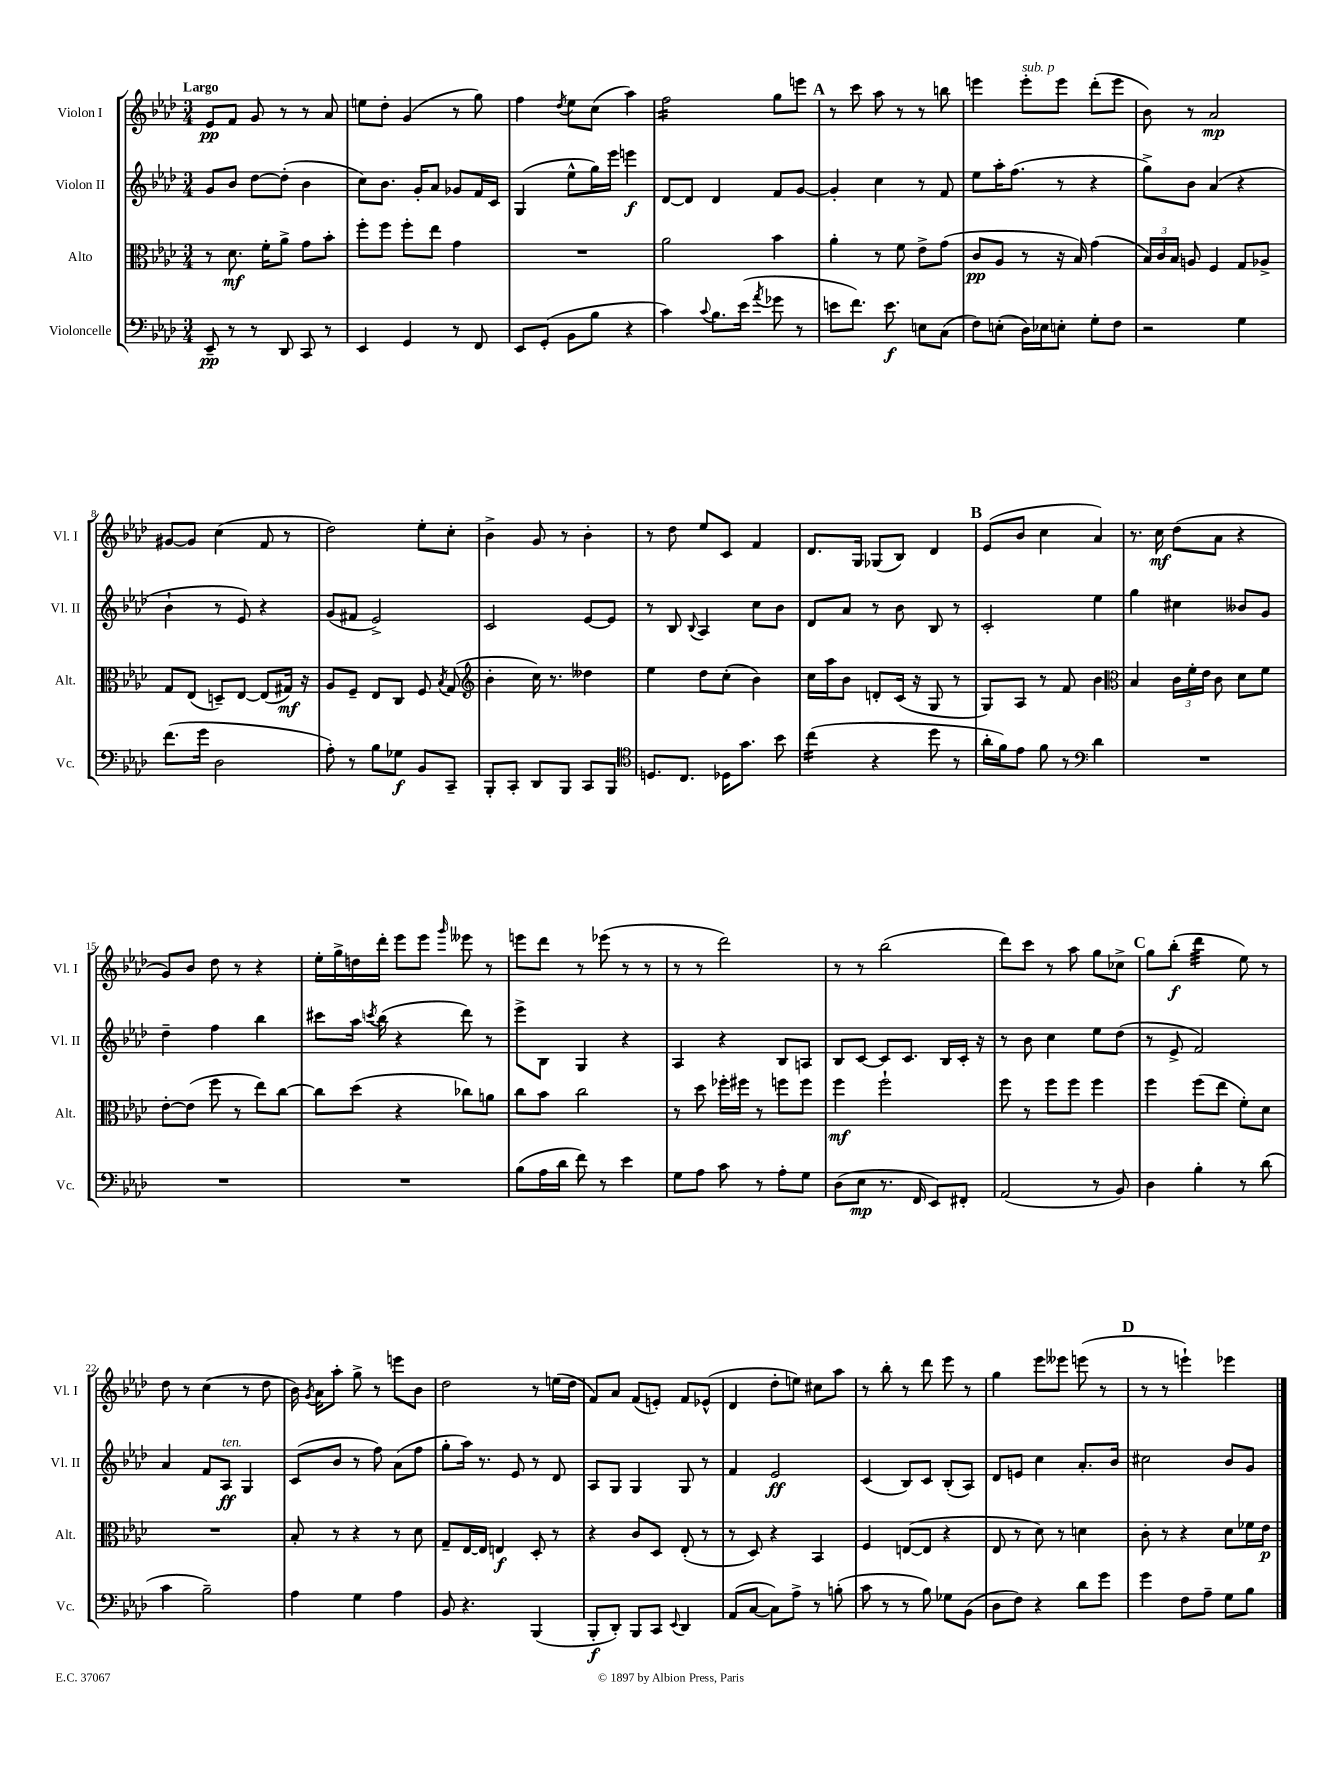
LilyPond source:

<<
\new StaffGroup <<
\new Staff = "s0" \with { instrumentName = "Violon I" shortInstrumentName = "Vl. I" } {
    \clef treble \key aes \major \numericTimeSignature \time 3/4 \tempo "Largo"
    \autoBeamOff ees'8[\pp f'8] g'8 r8 r8 aes'8 |
    e''8[ des''8]-. g'4( r8 g''8) |
    f''4 \acciaccatura { des''8 } ees''8[ c''8]( aes''4) |
    f''2:16 g''8[ e'''8] |
    \mark \markup { \bold "A" } r8 c'''8 aes''8 r8 r8 b''8 |
    e'''4 e'''8[-.^\markup { \italic "sub. p" } e'''8] des'''8[-.( e'''8] |
    bes'8) r8 aes'2\mp |
    gis'8[~ gis'8] c''4( f'8 r8 |
    des''2) ees''8[-. c''8]-. |
    bes'4-> g'8 r8 bes'4-. |
    r8 des''8 ees''8[ c'8] f'4 |
    des'8.[ g16] ges8[( bes8]) des'4 |
    \mark \markup { \bold "B" } ees'8[( bes'8] c''4 aes'4) |
    r8. c''16\mf des''8[( aes'8] r4 |
    g'8[) bes'8] des''8 r8 r4 |
    ees''16[-. g''16-> d''16 des'''16]-. ees'''8[ ees'''8] \grace { g'''16 } eeses'''8 r8 |
    e'''8[ des'''8] r8 ees'''8( r8 r8 |
    r8 r8 des'''2) |
    r8 r8 bes''2( |
    des'''8[) c'''8] r8 aes''8 g''8[ ces''8]-> |
    \mark \markup { \bold "C" } g''8[ bes''8]-.\f( des'''4:32 ees''8) r8 |
    des''8 r8 c''4( r8 des''8 |
    bes'16) \acciaccatura { g'8 } aes'16[ aes''8]-. g''8-> r8 e'''8[ bes'8] |
    des''2 r8 e''16[( des''16] |
    f'8[) aes'8] f'8[( e'8]-.) f'8[ ees'8]-^( |
    des'4 des''8[-. e''8]) cis''8[ aes''8] |
    r8 bes''8-. r8 des'''8 ees'''8 r8 |
    g''4 ees'''8[ eeses'''8] e'''8( r8 |
    \mark \markup { \bold "D" } r8 r8 e'''4-!) ees'''4 \bar "|." |
}
\new Staff = "s1" \with { instrumentName = "Violon II" shortInstrumentName = "Vl. II" } {
    \clef treble \key aes \major \numericTimeSignature \time 3/4
    \autoBeamOff g'8[ bes'8] des''8[~ des''8]-.( bes'4 |
    c''8[) bes'8.] g'16[-. aes'8] ges'8[ f'16 c'16] |
    g4( ees''8[-^ g''16) ees'''16] e'''4\f |
    des'8[~ des'8] des'4 f'8[ g'8]~ |
    \mark \markup { \bold "A" } g'4-. c''4 r8 f'8 |
    ees''8[ aes''16-. f''8.]( r8 r4 |
    g''8[->) bes'8] aes'4( r4 |
    bes'4-! r8 ees'8) r4 |
    g'8[( fis'8] ees'2->) |
    c'2 ees'8[~ ees'8] |
    r8 bes8 \appoggiatura { bes8 } aes4 c''8[ bes'8] |
    des'8[ aes'8] r8 bes'8 bes8 r8 |
    \mark \markup { \bold "B" } c'2-. ees''4 |
    g''4 cis''4 beses'8[ g'8] |
    des''4-- f''4 bes''4 |
    cis'''8[ aes''16] \acciaccatura { c'''8 } bes''16( r4 des'''8) r8 |
    ees'''8[-> bes8] g4 r4 |
    aes4 r4 bes8[ a8] |
    bes8[ c'8]~ c'8[ c'8.] bes16[ c'16]-. r16 |
    r8 bes'8 c''4 ees''8[ des''8]( |
    \mark \markup { \bold "C" } r8 ees'8-> f'2) |
    aes'4 f'8[ aes8]\ff^\markup { \italic "ten." } g4 |
    c'8[( bes'8] r8 f''8) aes'8[( f''8] |
    g''8[-. aes''16]) r8. ees'8 r8 des'8 |
    aes8[ g8] g4 g8 r8 |
    f'4 ees'2\ff |
    c'4( bes8[) c'8] bes8[-.( aes8]) |
    des'8[ e'8] c''4 aes'8.[-. bes'16] |
    \mark \markup { \bold "D" } cis''2 bes'8[ g'8] \bar "|." |
}
\new Staff = "s2" \with { instrumentName = "Alto" shortInstrumentName = "Alt." } {
    \clef alto \key aes \major \numericTimeSignature \time 3/4
    \autoBeamOff r8 des'8.\mf f'16[-. aes'8]-> g'8[ bes'8]-. |
    f''8[-. f''8] f''8[-. ees''8] g'4 |
    R2. |
    aes'2 bes'4 |
    \mark \markup { \bold "A" } aes'4-. r8 f'8 ees'8[-> g'8]( |
    c'8[\pp aes8] r8 r16 bes16) g'4( |
    \tuplet 3/2 { bes16[) c'16 bes16] } a8 f4 g8[ aes8]-> |
    g8[ ees8]( d8[--) ees8]~ ees8[( gis16]\mf) r16 |
    aes8[ f8]-- ees8[ c8] f8 \acciaccatura { bes8 } g8( |
    \clef treble bes'4-. c''16) r8. deses''4 |
    ees''4 des''8[ c''8]-.( bes'4) |
    c''16[ aes''16 bes'8] d'8[-. c'16]( r16 g8 r8 |
    \mark \markup { \bold "B" } g8[) aes8] r8 f'8 bes'4 |
    \clef alto bes4 \tuplet 3/2 { c'16[ f'16-. ees'16] } c'8 des'8[ f'8] |
    ees'8[~-. ees'8]( f''8 r8 ees''8[) c''8]~ |
    c''8[ des''8]( r4 ces''8[) a'8] |
    c''8[ bes'8] c''2 |
    r8 des''8 fes''16[-. fis''16] r8 f''8[ f''8] |
    f''4\mf f''2-! |
    f''8 r8 f''8[ f''8] f''4 |
    \mark \markup { \bold "C" } f''4 f''8[( ees''8] f'8[-.) des'8] |
    R2. |
    bes8-. r8 r4 r8 des'8 |
    g8[-- ees16~ ees16] e4\f des8-. r8 |
    r4 c'8[ des8] ees8-.( r8 |
    r8 des8) r4 bes,4 |
    f4 e8[~( e8] r4 |
    ees8 r8 des'8) r8 d'4 |
    \mark \markup { \bold "D" } c'8-. r8 r4 des'8[ fes'16 ees'16]\p \bar "|." |
}
\new Staff = "s3" \with { instrumentName = "Violoncelle" shortInstrumentName = "Vc." } {
    \clef bass \key aes \major \numericTimeSignature \time 3/4
    \autoBeamOff ees,8--\pp r8 r8 des,8 c,8 r8 |
    ees,4 g,4 r8 f,8 |
    ees,8[ g,8]-.( bes,8[ bes8] r4 |
    c'4) \appoggiatura { c'8 } bes8.[ ees'16]( \acciaccatura { aes'8 } ges'8 r8 |
    \mark \markup { \bold "A" } e'8[ f'8.]) e'8.\f e8[ c8]( |
    f8[) e8]-.( des16[) ees16 e8]-. g8[-. f8] |
    r2 g4 |
    f'8.[( g'16] des2 |
    aes8-.) r8 bes8[ ges8]\f bes,8[ c,8]-- |
    bes,,8[-. c,8]-. des,8[ bes,,8] c,8[ bes,,8] |
    \clef tenor d8.[ c8.] des16[ g'8.] bes'8 |
    c''4:16( r4 des''8 r8 |
    \mark \markup { \bold "B" } aes'16[-. f'16) ees'8] f'8 r8 \clef bass des'4 |
    R2. |
    R2. |
    R2. |
    bes8[( aes16 des'16] f'8) r8 ees'4 |
    g8[ aes8] c'8 r8 aes8[-. g8] |
    des8[( ees8]\mp r8. f,16 ees,8[) fis,8]-. |
    aes,2( r8 bes,8) |
    \mark \markup { \bold "C" } des4 bes4-. r8 des'8( |
    c'4 bes2--) |
    aes4 g4 aes4 |
    bes,8 r4. bes,,4( |
    bes,,8[-.\f des,8]-.) bes,,8[ c,8] \appoggiatura { ees,8 } des,4 |
    aes,8[( c8]~ c8[) aes8]-> r8 b8-.( |
    c'8 r8 r8 bes8) ges8[ bes,8]( |
    des8[ f8]) r4 des'8[ g'8] |
    \mark \markup { \bold "D" } g'4 f8[ aes8]-- g8[ bes8] \bar "|." |
}
>>
>>
